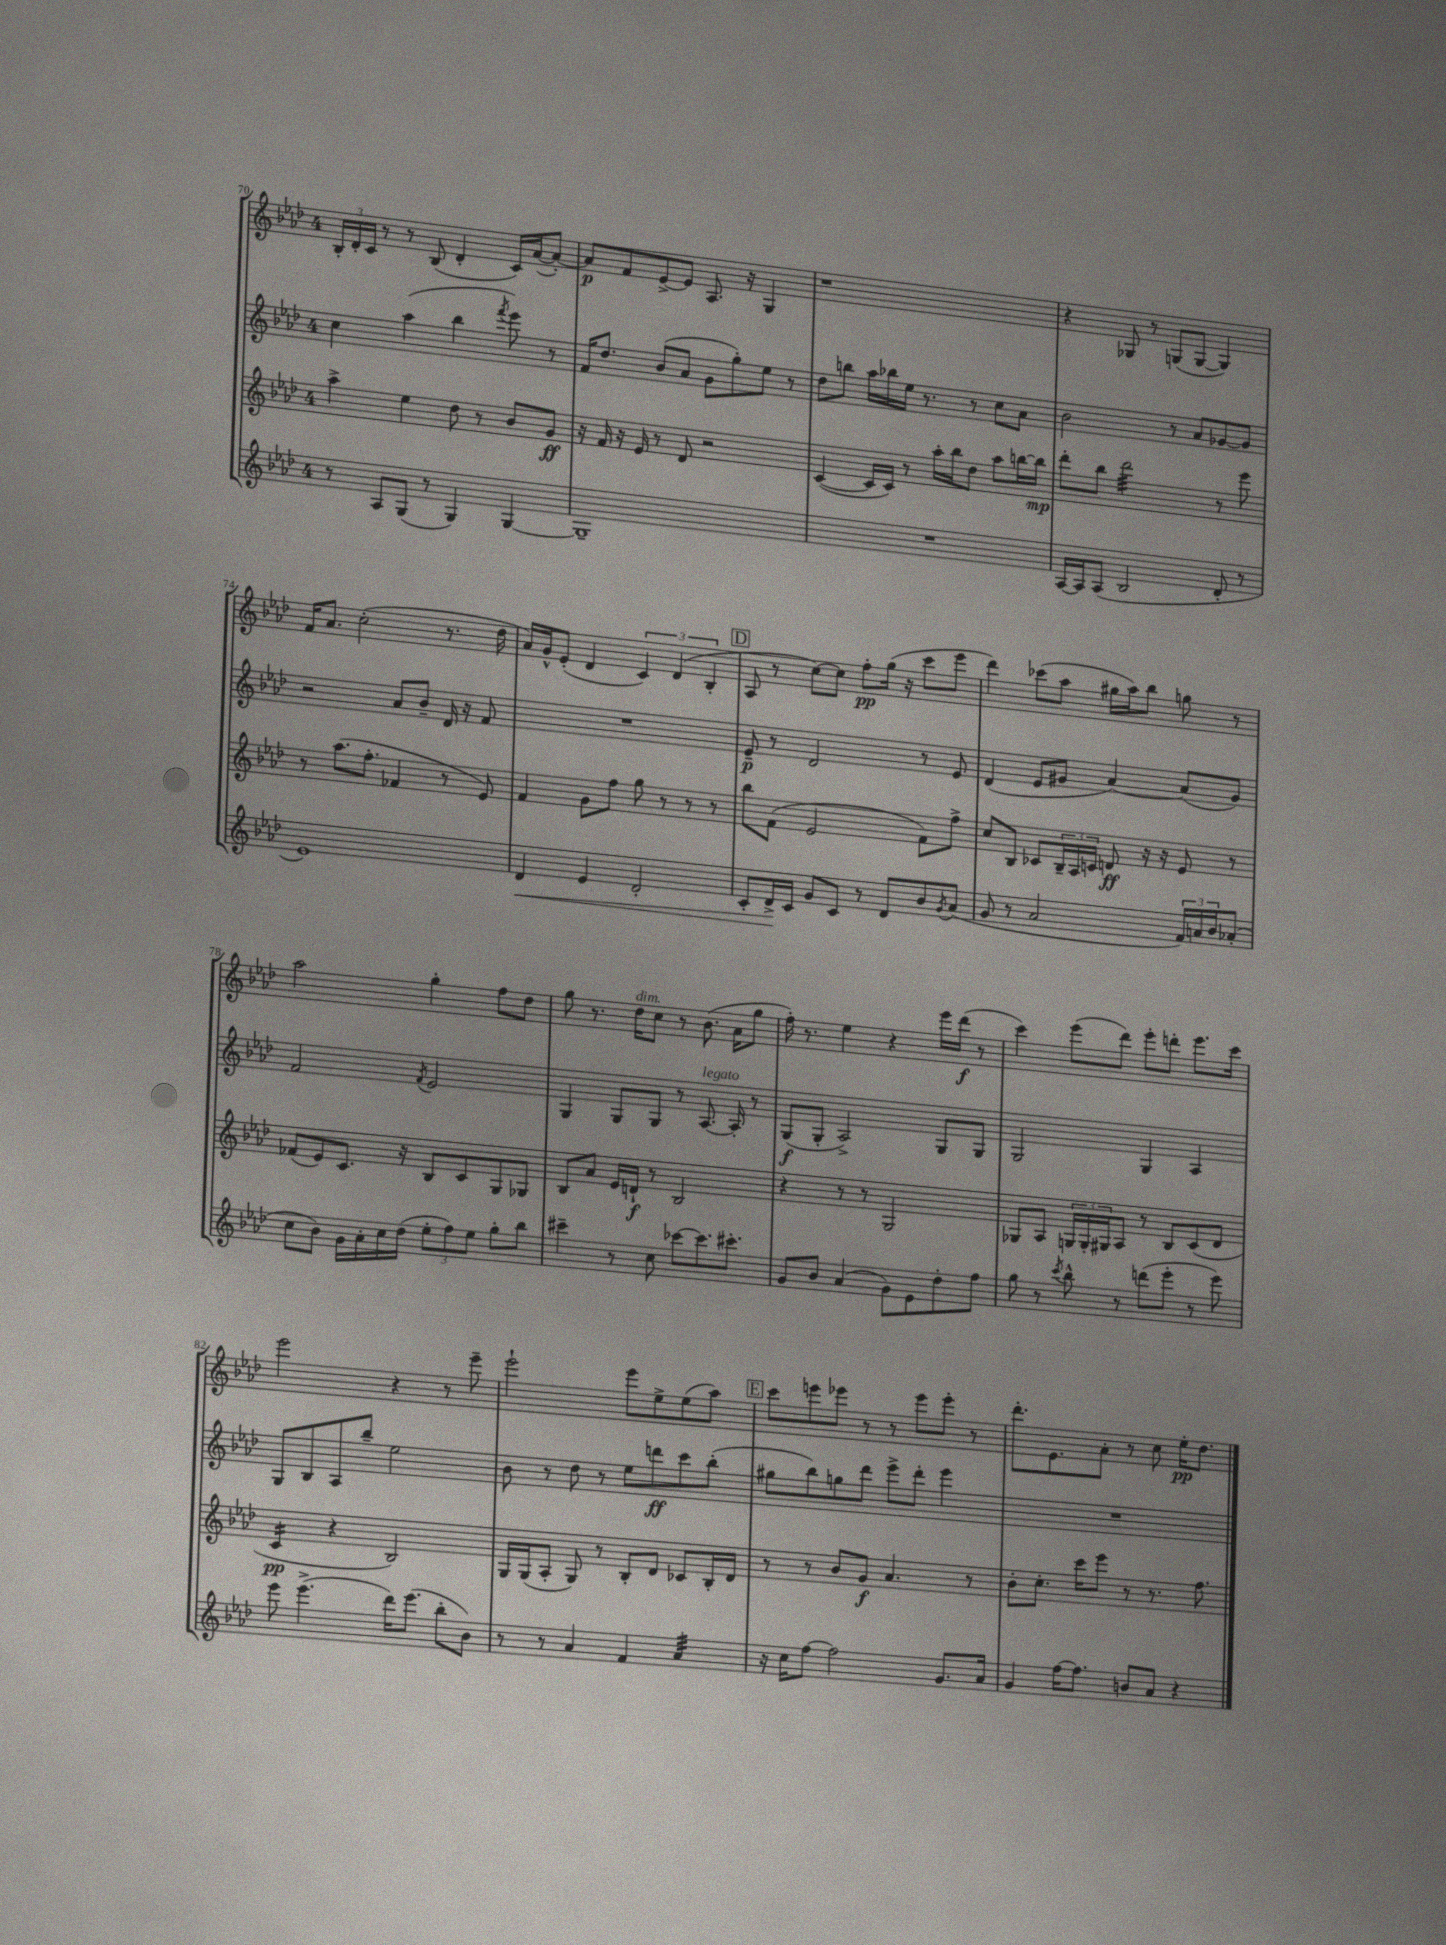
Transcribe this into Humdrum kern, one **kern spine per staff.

**kern	**dynam	**kern	**dynam	**kern	**dynam	**kern	**dynam
*part4	*part4	*part3	*part3	*part2	*part2	*part1	*part1
*staff4	*staff4	*staff3	*staff3	*staff2	*staff2	*staff1	*staff1
*clefG2	*	*clefG2	*	*clefG2	*	*clefG2	*
*k[b-e-a-d-]	*	*k[b-e-a-d-]	*	*k[b-e-a-d-]	*	*k[b-e-a-d-]	*
*M4/4	*	*M4/4	*	*M4/4	*	*M4/4	*
=70	=70	=70	=70	=70	=70	=70	=70
8r	.	4aa-^\	.	4cc\	.	24B-'/LL	.
.	.	.	.	.	.	24d-'/	.
.	.	.	.	.	.	24c/JJ	.
8A-/L	.	.	.	.	.	8r	.
(8G/J	.	4ee-\	.	(4aa-\	.	8r	.
8r	.	.	.	.	.	(8B-/	.
4G/)	.	8dd-\	.	4bb-\	.	4d-'/	.
.	.	8r	.	.	.	.	.
.	.	.	.	8qfff/	.	.	.
[4G/	.	8b-/L	.	8eee-\)	.	16c/LL)	.
.	.	.	.	.	.	([16a-/J	.
.	.	8g/J	ff	8r	.	8a-'/J_)	.
=71	=71	=71	=71	=71	=71	=71	=71
1G~]	.	16r	.	16f/KL	.	8a-/L]	p
.	.	16f/	.	8.dd-/J	.	.	.
.	.	16r	.	.	.	8f/	.
.	.	16e-/	.	.	.	.	.
.	.	8r	.	(8b-/L	.	[8e-^/	.
.	.	8d-/	.	8a-/J	.	8e-/J]	.
.	.	2r	.	8g\L	.	8.A-/	.
.	.	.	.	8gg'\)	.	.	.
.	.	.	.	.	.	16r	.
.	.	.	.	8ee-\J	.	4G/	.
.	.	.	.	8r	.	.	.
=72	=72	=72	=72	=72	=72	=72	=72
1r	.	([4c/	.	8dd-\L	.	1r	.
.	.	.	.	8bbn\J	.	.	.
.	.	16c/LL]	.	16aa-\LL	.	.	.
.	.	16c/JJ)	.	16bb-X\	.	.	.
.	.	8r	.	16ee-\JJ	.	.	.
.	.	.	.	8.r	.	.	.
.	.	16aa-'\LL	.	.	.	.	.
.	.	16bb-\J	.	.	.	.	.
.	.	8dd-\J	.	8r	.	.	.
.	.	8aa-\L	.	8cc\L	.	.	.
.	.	[16bbn\L	.	8a-\J	.	.	.
.	.	16bb\JJ]	mp	.	.	.	.
=73	=73	=73	=73	=73	=73	=73	=73
[16A-/LL	.	8ddd-'\L	.	2b-\	.	4r	.
16A-/J]	.	.	.	.	.	.	.
(8A-/J	.	8bb-\J	.	.	.	.	.
*	*	*tremolo	*	*	*	*	*
2B-/	.	32ddd-\LLL	.	.	.	8G-X/	.
.	.	32ddd-\	.	.	.	.	.
.	.	32ddd-\	.	.	.	.	.
.	.	32ddd-\	.	.	.	.	.
.	.	32ddd-\	.	.	.	8r	.
.	.	32ddd-\	.	.	.	.	.
.	.	32ddd-\	.	.	.	.	.
.	.	32ddd-\	.	.	.	.	.
.	.	32ddd-\	.	8r	.	(8Gn/L	.
.	.	32ddd-\	.	.	.	.	.
.	.	32ddd-\	.	.	.	.	.
.	.	32ddd-\	.	.	.	.	.
.	.	32ddd-\	.	8a-/L	.	[8G/J	.
.	.	32ddd-\	.	.	.	.	.
.	.	32ddd-\	.	.	.	.	.
.	.	32ddd-\JJJ	.	.	.	.	.
*	*	*Xtremolo	*	*	*	*	*
8d-'/	.	8r	.	[8g-X/	.	4G/])	.
8r	.	8eee-\	.	8g-/J]	.	.	.
!!LO:LB:g=z
=74	=74	=74	=74	=74	=74	=74	=74
1e-)	.	8r	.	2r	.	16f/KL	.
.	.	.	.	.	.	8.a-/J	.
.	.	(8.aa-\L	.	.	.	.	.
.	.	.	.	.	.	(2cc'\	.
.	.	8.ff'\J	.	.	.	.	.
.	.	4f-X/	.	8a-/L	.	.	.
.	.	.	.	8b-~/J	.	.	.
.	.	8r	.	16d-/	.	8.r	.
.	.	.	.	16r	.	.	.
.	.	8e-/)	.	8f/	.	.	.
.	.	.	.	.	.	16dd-\	.
=75	=75	=75	=75	=75	=75	=75	=75
!	!LO:HP:b	!	!	!	!	!	!
4d-/	<	4f/	.	1r	.	16a-/LL)	.
.	.	.	.	.	.	16g^^/J	.
.	.	.	.	.	.	(8e-'/J	.
4e-/	.	8g\L	.	.	.	4d-/	.
.	.	8ff\J	.	.	.	.	.
2d-'/	.	8gg\	.	.	.	6c/)	.
.	.	8r	.	.	.	.	.
.	.	.	.	.	.	(6d-/	.
.	.	8r	.	.	.	.	.
.	.	.	.	.	.	6B-'/	.
.	.	8r	.	.	.	.	.
!!LO:REH:place=s1:t=D
=76	=76	=76	=76	=76	=76	=76	=76
8c'/L	.	8bb-\L	.	8e-~/	p	8A-/	.
16d-^/L	.	(8f\J	.	8r	.	8r	.
16c/JJ	[	.	.	.	.	.	.
8g/L	.	2e-/	.	2d-/	.	[8cc\L)	.
8c/J	.	.	.	.	.	8cc\J]	.
8r	.	.	.	.	.	8ff'\L	pp
8d-/L	.	.	.	.	.	(16gg\Jk	.
.	.	.	.	.	.	16r	.
8b-/	.	8f\L)	.	8r	.	8ccc\L	.
8qg/	.	.	.	.	.	.	.
(8a-/J	.	8ff^\J	.	8e-/	.	8eee-\J	.
=77	=77	=77	=77	=77	=77	=77	=77
8g/	.	8cc/L	.	(4d-/	.	4ddd-\)	.
8r	.	8B-/J	.	.	.	.	.
2a-/	.	8c-X/L	.	8e-/L	.	(8ccc-X\L	.
.	.	24B-~/L	.	8g#X/J	.	8aa-\J	.
.	.	24A-/	.	.	.	.	.
.	.	24cn/JJ	.	.	.	.	.
.	.	8dn/	ff	[4a-/)	.	16gg#X\LL	.
.	.	.	.	.	.	16aa-\J)	.
.	.	16r	.	.	.	8bb-\J	.
.	.	16r	.	.	.	.	.
24f/LL)	.	8e-/	.	(8a-/L]	.	8ggn\	.
24an/	.	.	.	.	.	.	.
24b-/J	.	.	.	.	.	.	.
(8a-X'/J	.	8r	.	8g#/J)	.	8r	.
!!LO:LB:g=z
=78	=78	=78	=78	=78	=78	=78	=78
8cc\L	.	(8f-X/L	.	2f/	.	2aa-\	.
8b-\J)	.	8e-/)	.	.	.	.	.
16g\LL	.	8.c/J	.	.	.	.	.
16a-'\	.	.	.	.	.	.	.
16cc\	.	.	.	.	.	.	.
(16dd-\JJ	.	16r	.	.	.	.	.
.	.	.	.	8qf/	.	.	.
12ee-'\L	.	8B-/L	.	2e-/	.	4gg'\	.
12ff\)	.	.	.	.	.	.	.
.	.	8c/	.	.	.	.	.
12ee-\J	.	.	.	.	.	.	.
8gg'\L	.	8G/	.	.	.	8ff\L	.
8bb-\J	.	8G-X/J	.	.	.	8dd-\J	.
=79	=79	=79	=79	=79	=79	=79	=79
4ccc#X~\	.	8B-/L	.	4G/	.	8gg\	.
.	.	8a-/J	.	.	.	8.r	.
8r	.	16e-/LL	.	8G/L	.	.	.
!	!	!	!	!	!	!LO:TX:a:i:t=dim.	!
.	.	16dn`/JJ	f	.	.	16dd-\KL	.
8cc\	.	8r	.	8G/J	.	8cc\J	.
[8ccc-X\L	.	2B-/	.	8r	.	8r	.
!	!	!	!	!LO:TX:a:i:t=legato	!	!	!
8.ccc-\]	.	.	.	[8.A-/	.	(8.b-\	.
8.ccc#X'\J	.	.	.	16A-'/]	.	16a-\KL	.
.	.	.	.	8r	.	8gg\J	.
=80	=80	=80	=80	=80	=80	=80	=80
8g/L	.	4r	.	(8G/L	f	16ff'\)	.
.	.	.	.	.	.	8.r	.
8b-/J	.	.	.	8G'/J	.	.	.
(4a-/	.	8r	.	2A-^/)	.	4ee-\	.
.	.	8r	.	.	.	.	.
8g\L)	.	2G/	.	.	.	4r	.
8e-\	.	.	.	.	.	.	.
8dd-'\	.	.	.	8G/L	.	16eee-\LL	.
.	.	.	.	.	.	(16ddd-\JJ	f
8ff\J	.	.	.	8G/J	.	8r	.
=81	=81	=81	=81	=81	=81	=81	=81
8gg\	.	8G-X/L	.	2G/	.	4ccc\)	.
8r	.	8A-/J	.	.	.	.	.
8qccc/	.	.	.	.	.	.	.
8bb-^^\	.	24Gn/LL	.	.	.	(8eee-\L	.
.	.	24G'/	.	.	.	.	.
.	.	24G#X/J	.	.	.	.	.
8r	.	8A-/J	.	.	.	8ddd-\J)	.
(8dddn\L	.	8r	.	4G/	.	8eee-'\L	.
8eee-'\J	.	8B-/L	.	.	.	8dddn'\J	.
8r	.	(8c/	.	4A-/	.	8.eee-\L	.
8eee-\)	.	8d-/J	.	.	.	.	.
.	.	.	.	.	.	16ccc\Jk	.
!!LO:LB:g=z
=82	=82	=82	=82	=82	=82	=82	=82
*	*	*tremolo	*	*	*	*	*
8eee-\	.	16c/LL	pp	8G/L	.	2eee-\	.
.	.	16c/	.	.	.	.	.
(4.eee-^\	.	16c/	.	8B-/	.	.	.
.	.	16c/JJ	.	.	.	.	.
*	*	*Xtremolo	*	*	*	*	*
.	.	4r	.	8A-/	.	.	.
.	.	.	.	8bb-~/J	.	.	.
16ddd-\KL)	.	2B-/)	.	2ee-\	.	4r	.
(8.eee-\J	.	.	.	.	.	.	.
8bb-'\L	.	.	.	.	.	8r	.
8b-\J)	.	.	.	.	.	8eee-~\	.
=83	=83	=83	=83	=83	=83	=83	=83
8r	.	16G/LL	.	8b-\	.	2eee-`\	.
.	.	(16G/J	.	.	.	.	.
8r	.	8A-'/J	.	8r	.	.	.
4a-/	.	8G/)	.	8dd-\	.	.	.
.	.	8r	.	8r	.	.	.
4f/	.	8B-'/L	.	8ee-\L	.	8eee-\L	.
.	.	8d-/J	.	8dddn\	ff	8ee-^\	.
*tremolo	*	*	*	*	*	*	*
32a-/LLL	.	8c-X/L	.	8ccc\	.	(8ee-\	.
32a-/	.	.	.	.	.	.	.
32a-/	.	.	.	.	.	.	.
32a-/	.	.	.	.	.	.	.
32a-/	.	16B-'/L	.	(8bb-'\J	.	8aa-\J)	.
32a-/	.	.	.	.	.	.	.
32a-/	.	16d-/JJ	.	.	.	.	.
32a-/JJJ	.	.	.	.	.	.	.
*Xtremolo	*	*	*	*	*	*	*
!!LO:REH:place=s1:t=E
=84	=84	=84	=84	=84	=84	=84	=84
16r	.	8r	.	8gg#X\L	.	8ccc\L	.
16cc\KL	.	.	.	.	.	.	.
[8ff\J	.	8r	.	8bb-\)	.	8eeen\	.
2ff\]	.	8b-/L	.	8ggn\	.	8eee-X\J	.
.	.	8g/J	f	8ddd-\J	.	8r	.
.	.	4.a-/	.	8eee-^\L	.	8r	.
.	.	.	.	8ddd-'\J	.	8eee-\L	.
8.g/L	.	.	.	4eee-\	.	8eee-'\J	.
.	.	8r	.	.	.	8r	.
16a-/Jk	.	.	.	.	.	.	.
=85	=85	=85	=85	=85	=85	=85	=85
4g/	.	8b-'\L	.	1r	.	8.ddd-'\L	.
.	.	8.cc'\J	.	.	.	.	.
.	.	.	.	.	.	8.e-\	.
[16ff\KL	.	.	.	.	.	.	.
8.ff\J]	.	16ccc\KL	.	.	.	.	.
.	.	8eee-\J	.	.	.	8a-'\J	.
8bn/L	.	8r	.	.	.	8r	.
8a-/J	.	8.r	.	.	.	8cc\	.
4r	.	.	.	.	.	16ee-'\KL	pp
.	.	8.ff\	.	.	.	8.dd-\J	.
==	==	==	==	==	==	==	==
*-	*-	*-	*-	*-	*-	*-	*-
